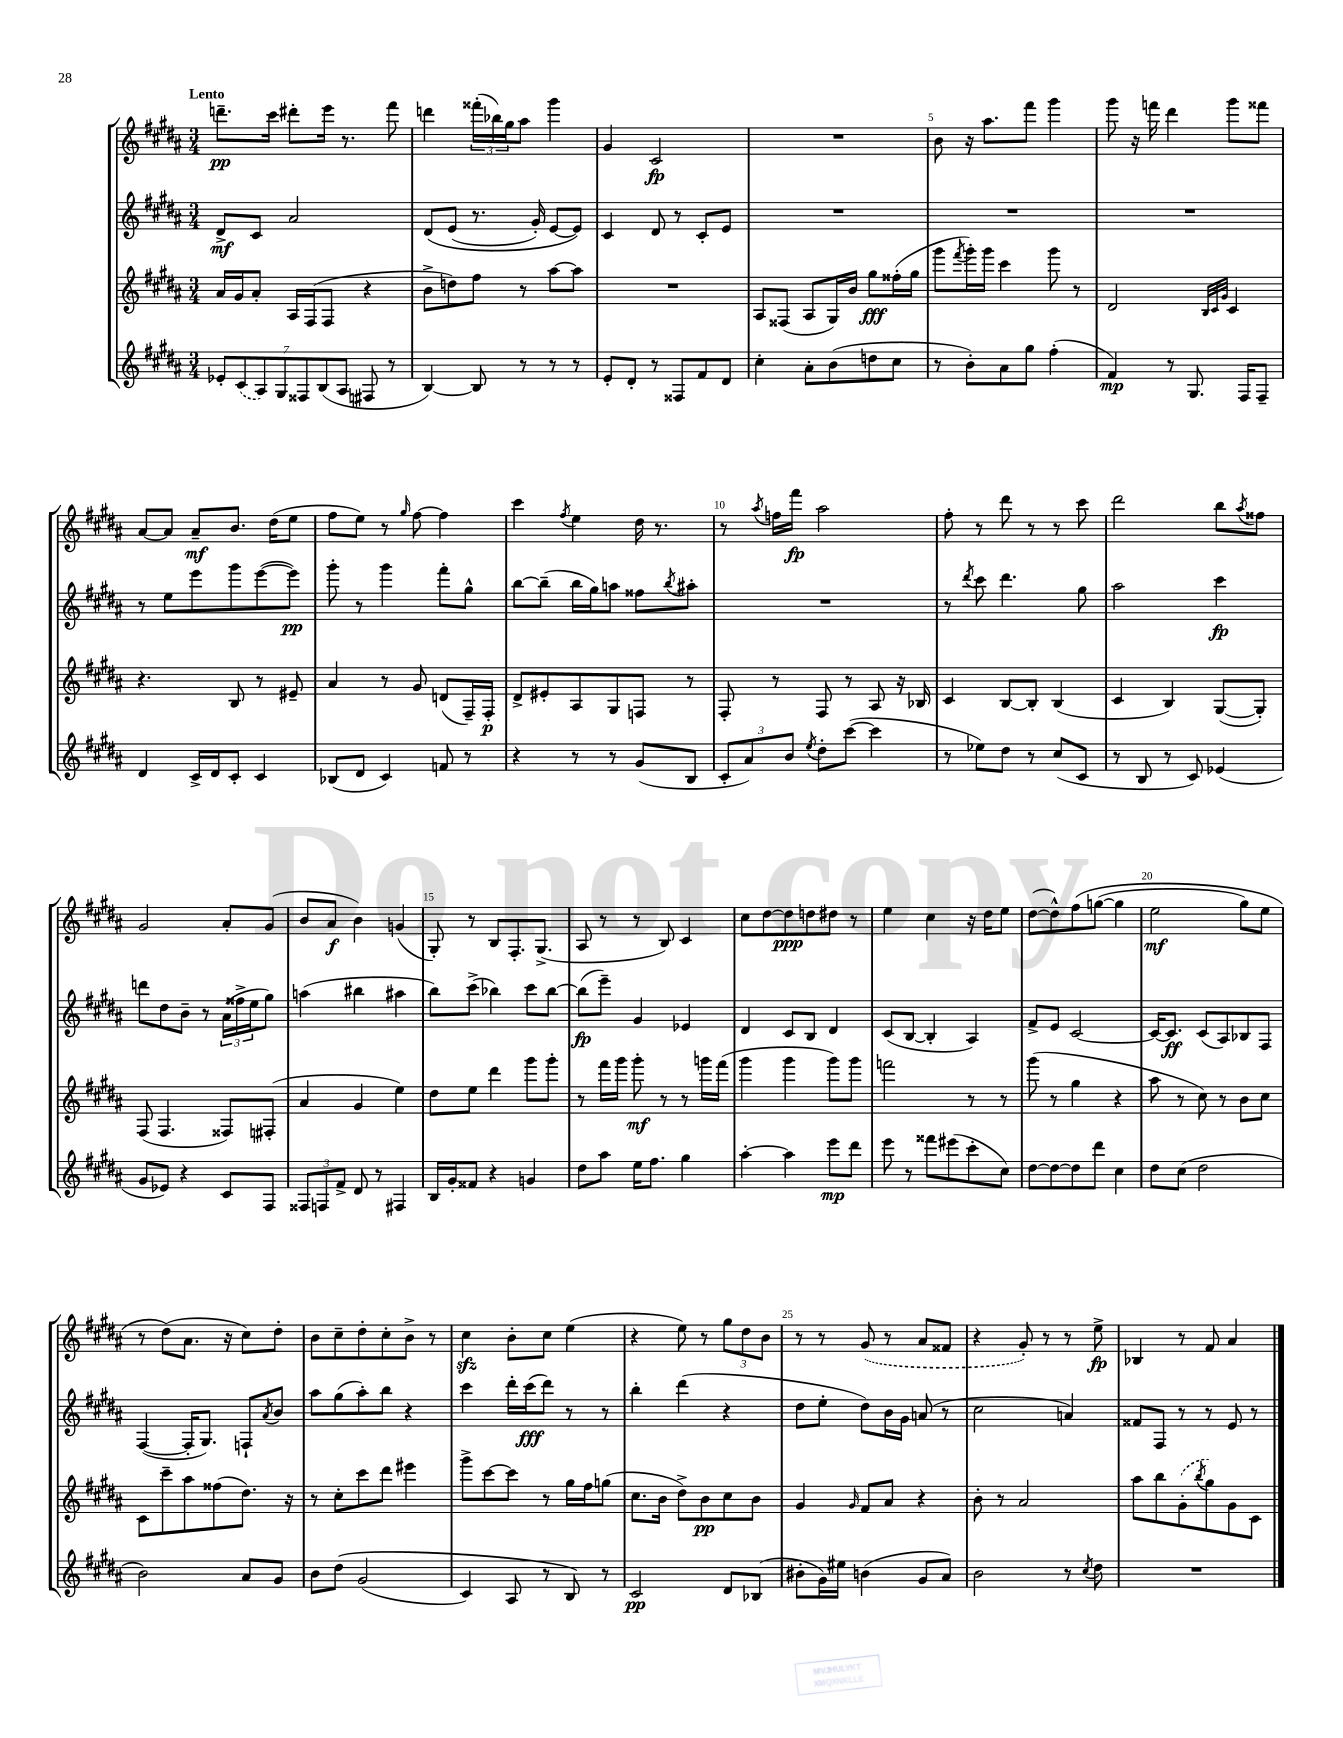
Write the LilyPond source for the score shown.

<<
\new StaffGroup <<
\new Staff = "s0" {
    \clef treble \key b \major \numericTimeSignature \time 3/4 \tempo "Lento"
    d'''8.--\pp cis'''16 dis'''8-. e'''16 r8. fis'''8 |
    d'''4 \tuplet 3/2 { fisis'''16-.( bes''16) gis''16 } ais''8 gis'''4 |
    gis'4 cis'2\fp |
    R2. |
    b'8 r16 ais''8. fis'''8 gis'''4 |
    gis'''8 r16 f'''16 dis'''4 gis'''8 fisis'''8 |
    ais'8~ ais'8 ais'8--\mf b'8. dis''16( e''8 |
    fis''8 e''8) r8 \grace { gis''16 } fis''8~ fis''4 |
    cis'''4 \acciaccatura { fis''8 } e''4 dis''16 r8. |
    r8 \acciaccatura { ais''8 } f''16 fis'''16\fp ais''2 |
    fis''8-. r8 dis'''8 r8 r8 cis'''8 |
    dis'''2 b''8 \acciaccatura { ais''8 } fisis''8 |
    gis'2 ais'8-. gis'8( |
    b'8 ais'8\f b'4) g'4( |
    gis8-.) r8 b8 fis8.-. gis8.->( |
    ais8 r8 r8 b8) cis'4 |
    cis''8 dis''8~ dis''8\ppp d''8 dis''8 r8 |
    e''4 cis''4 r16 dis''16 e''8 |
    dis''8~( dis''8-^) fis''8\( g''8~( g''4 |
    e''2\mf gis''8) e''8 |
    r8 dis''8(\) ais'8. r16 cis''8) dis''8-. |
    b'8 cis''8-- dis''8-. cis''8-. b'8-> r8 |
    cis''4\sfz b'8-. cis''8 e''4( |
    r4 e''8) r8 \tuplet 3/2 { gis''8 dis''8 b'8 } |
    r8 r8 \once \slurDashed gis'8( r8 ais'8 fisis'8 |
    r4 gis'8-.) r8 r8 e''8->\fp |
    bes4 r8 fis'8 ais'4 \bar "|." |
}
\new Staff = "s1" {
    \clef treble \key b \major \numericTimeSignature \time 3/4
    dis'8->\mf cis'8 ais'2 |
    dis'8\( e'8( r8. gis'16-.) e'8~ e'8\) |
    cis'4 dis'8 r8 cis'8-. e'8 |
    R2. |
    R2. |
    R2. |
    r8 e''8 e'''8 gis'''8 e'''8~( e'''8\pp) |
    gis'''8-. r8 gis'''4 fis'''8-. gis''8-^ |
    b''8~ b''8--( b''16 gis''16) a''8 fisis''8 \acciaccatura { b''8 } ais''8-. |
    R2. |
    r8 \acciaccatura { dis'''8 } cis'''8 dis'''4. gis''8 |
    ais''2 cis'''4\fp |
    d'''8 dis''8 b'8-- r8 \tuplet 3/2 { ais'16( fisis''16-> e''16 } gis''8) |
    a''4( bis''4 ais''4 |
    b''8) cis'''8->( bes''4) cis'''8 bes''8~ |
    bes''8\fp( e'''8--) gis'4 ees'4 |
    dis'4 cis'8 b8 dis'4 |
    cis'8( b8~ b4-. ais4) |
    fis'8-> e'8 cis'2~ |
    cis'16~ cis'8.\ff cis'8( ais8) bes8 fis8 |
    fis4~( fis16-. gis8.) f8-! \acciaccatura { ais'8 } b'8 |
    ais''8 gis''8( ais''8-.) b''8 r4 |
    cis'''4 dis'''16-. cis'''16\fff( dis'''8) r8 r8 |
    b''4-. dis'''4( r4 |
    dis''8 e''8-. dis''8) b'16 gis'16 a'8( r8 |
    cis''2 a'4) |
    fisis'8 fis8 r8 r8 e'8 r8 \bar "|." |
}
\new Staff = "s2" {
    \clef treble \key b \major \numericTimeSignature \time 3/4
    ais'16 gis'16 ais'8-. ais16 fis16( fis8 r4 |
    b'8-> d''8) fis''8 r8 ais''8~ ais''8 |
    R2. |
    ais8 fisis8( ais8 gis16) b'16 gis''8\fff fisis''16-.( gis''16 |
    gis'''8 \acciaccatura { fis'''8 } gis'''16-.) gis'''16 cis'''4 gis'''8 r8 |
    dis'2 \grace { b32 cis'32 gis'32 } cis'4 |
    r4. b8 r8 eis'8-- |
    ais'4 r8 gis'8 d'8( fis16--) fis16-.\p |
    dis'8-> eis'8-. ais8 gis8 f8 r8 |
    fis8-. r8 fis8 r8 ais8 r16 bes16 |
    cis'4 b8~ b8-. b4( |
    cis'4 b4) gis8~( gis8-.) |
    fis8( fis4. fisis8) fis8-.( |
    ais'4 gis'4 e''4) |
    dis''8 e''8 dis'''4 gis'''8 gis'''8-. |
    r8 fis'''16 gis'''16 gis'''8-.\mf r8 r8 g'''16 fis'''16( |
    gis'''4 gis'''4 gis'''8) gis'''8 |
    f'''2 r8 r8 |
    gis'''8( r8 gis''4 r4 |
    ais''8 r8 cis''8) r8 b'8 cis''8 |
    cis'8 cis'''8-- ais''8 fisis''8( dis''8.) r16 |
    r8 cis''8-. cis'''8 dis'''8 eis'''4 |
    gis'''8-> cis'''8~ cis'''8 r8 gis''16 fis''16 g''8( |
    cis''8. b'16 dis''8->) b'8\pp cis''8 b'8 |
    gis'4 \grace { gis'16 } fis'8 ais'8 r4 |
    b'8-. r8 ais'2 |
    ais''8 b''8 \once \slurDashed gis'8-.( \acciaccatura { b''8 } gis''8) gis'8 cis'8 \bar "|." |
}
\new Staff = "s3" {
    \clef treble \key b \major \numericTimeSignature \time 3/4
    \tuplet 7/4 { ees'8-. \once \slurDashed cis'8( ais8) gis8 fisis8 b8( ais8 } fis8 r8 |
    b4~) b8 r8 r8 r8 |
    e'8-. dis'8-. r8 fisis8 fis'8 dis'8 |
    cis''4-. ais'8-. b'8( d''8 cis''8 |
    r8 b'8-.) ais'8 gis''8 fis''4-.( |
    fis'4\mp) r8 gis8. fis16 fis8-- |
    dis'4 cis'16-> dis'16 cis'8-. cis'4 |
    bes8( dis'8 cis'4) f'8 r8 |
    r4 r8 r8 gis'8( b8 |
    \tuplet 3/2 { cis'8-. ais'8) b'8 } \acciaccatura { e''8 } dis''8-. cis'''8~( cis'''4 |
    r8 ees''8) dis''8 r8 cis''8( cis'8 |
    r8 b8 r8 cis'8) ees'4( |
    gis'8 ees'8) r4 cis'8 fis8 |
    \tuplet 3/2 { fisis8 f8 fis'8-> } dis'8 r8 fis4 |
    b16 gis'16-. fisis'8 r4 g'4 |
    dis''8 ais''8 e''16 fis''8. gis''4 |
    ais''4~-. ais''4 e'''8\mp dis'''8 |
    e'''8 r8 fisis'''8 eis'''8( cis'''8-. cis''8) |
    dis''8~ dis''8~ dis''8 dis'''8 cis''4 |
    dis''8 cis''8( dis''2 |
    b'2) ais'8 gis'8 |
    b'8 dis''8\( gis'2( |
    cis'4) ais8 r8 b8\) r8 |
    cis'2\pp dis'8 bes8( |
    bis'8-. gis'16) eis''16 b'4( gis'8 ais'8) |
    b'2 r8 \acciaccatura { cis''8 } dis''8 |
    R2. \bar "|." |
}
>>
>>
\layout { \context { \Score \override BarNumber.break-visibility = ##(#f #t #t) barNumberVisibility = #(every-nth-bar-number-visible 5) } }
